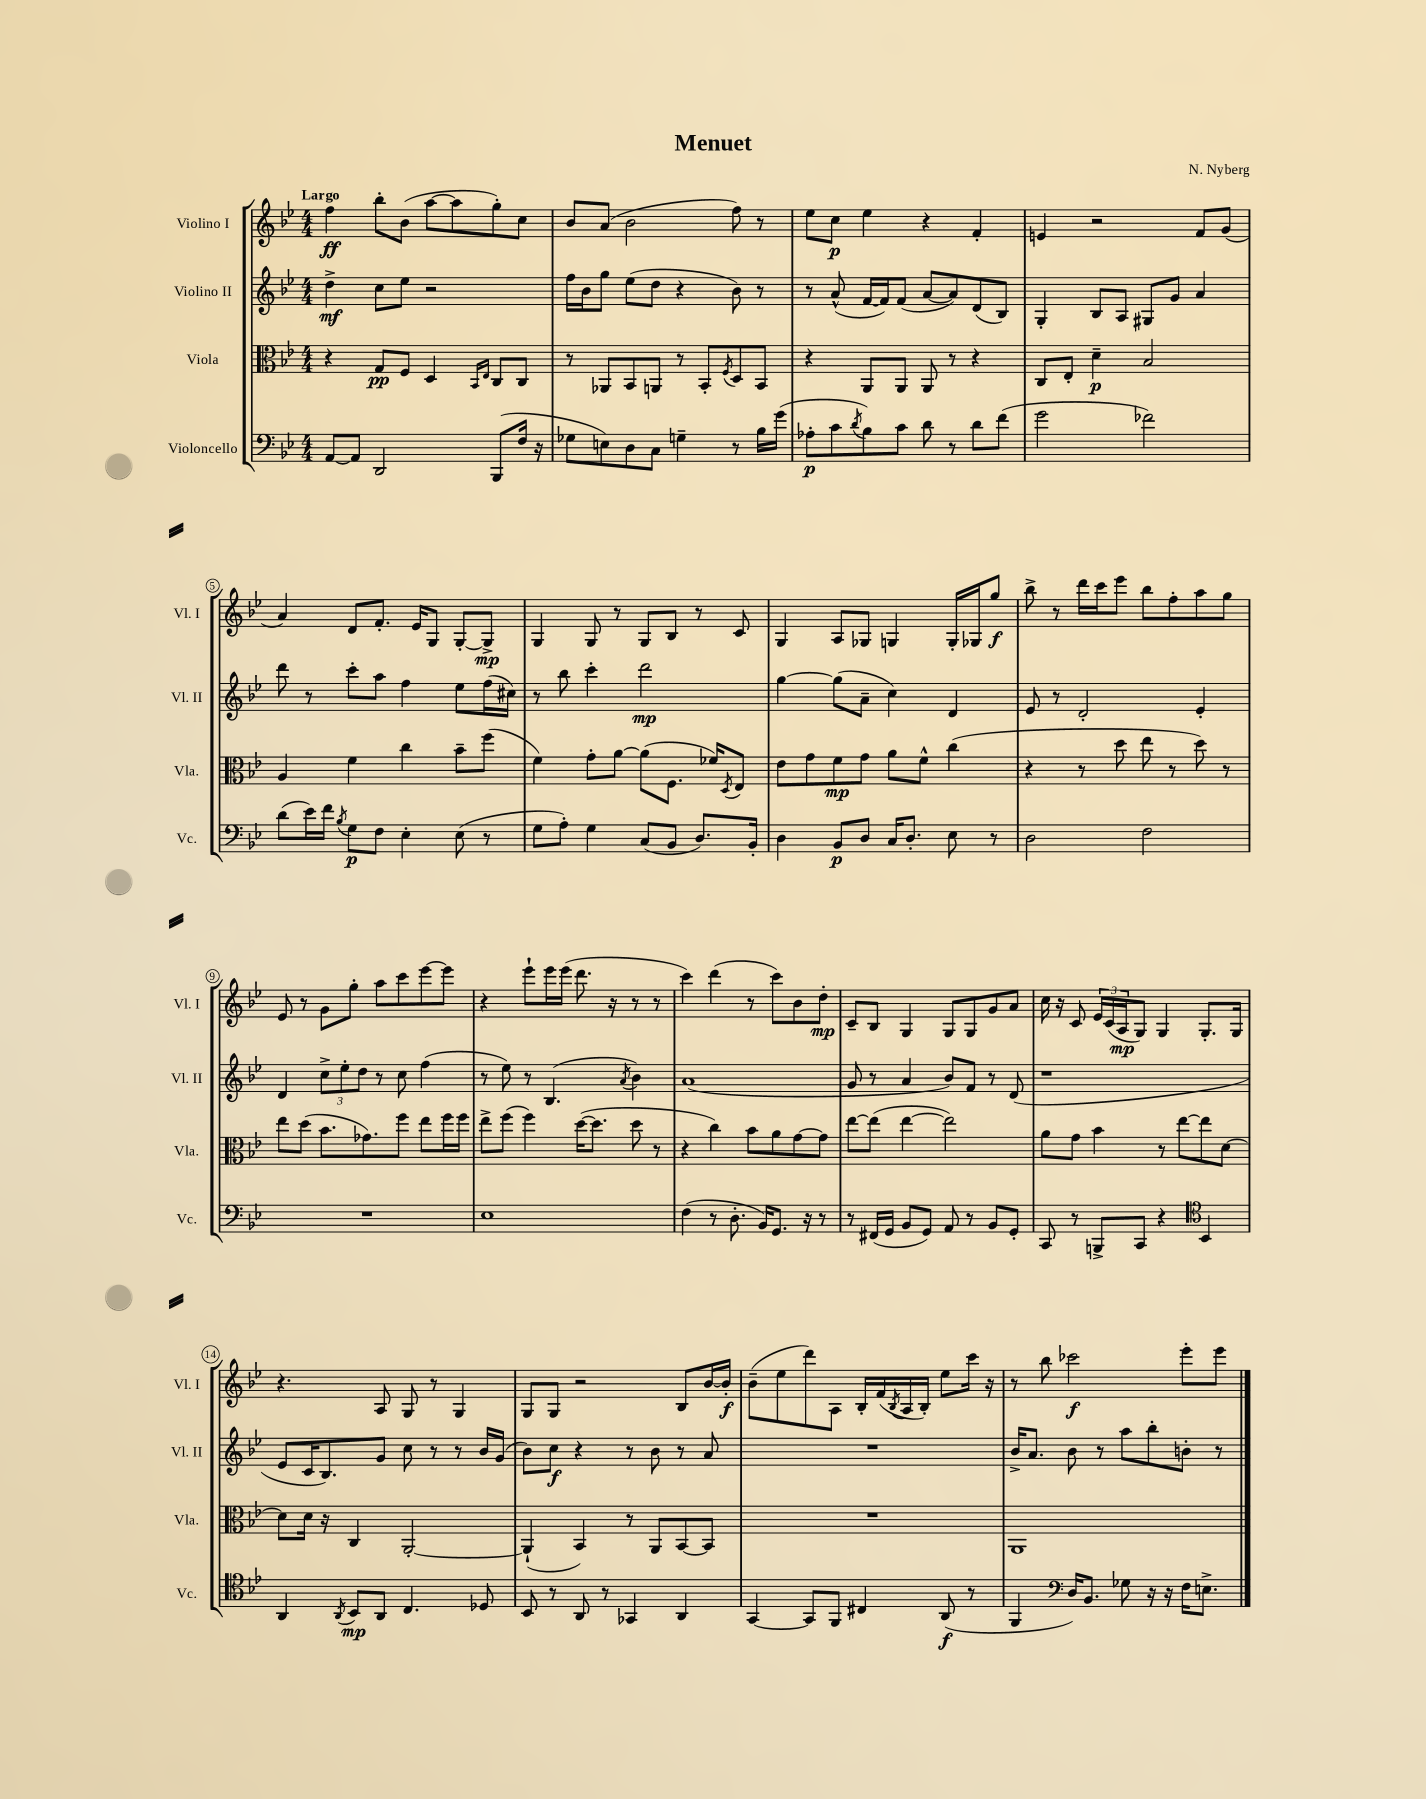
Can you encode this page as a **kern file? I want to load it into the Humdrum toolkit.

**kern	**dynam	**kern	**dynam	**kern	**dynam	**kern	**dynam
*part4	*part4	*part3	*part3	*part2	*part2	*part1	*part1
*staff4	*staff4	*staff3	*staff3	*staff2	*staff2	*staff1	*staff1
*I"Violoncello	*	*I"Viola	*	*I"Violino II	*	*I"Violino I	*
*I'Vc.	*	*I'Vla.	*	*I'Vl. II	*	*I'Vl. I	*
*clefF4	*	*clefC3	*	*clefG2	*	*clefG2	*
*k[b-e-]	*	*k[b-e-]	*	*k[b-e-]	*	*k[b-e-]	*
*M4/4	*	*M4/4	*	*M4/4	*	*M4/4	*
=1	=1	=1	=1	=1	=1	=1	=1
!	!	!	!	!	!	!LO:TX:a:B:t=Largo	!
[8AA/L	.	4r	.	4dd^\	mf	4ff\	ff
8AA/J]	.	.	.	.	.	.	.
2DD/	.	8G/L	pp	8cc\L	.	8bb-'\L	.
.	.	8F/J	.	8ee-\J	.	(8b-\J	.
.	.	4D/	.	2r	.	[8aa\L	.
.	.	.	.	.	.	8aa\]	.
.	.	16qqBB-/LL	.	.	.	.	.
.	.	16qqE-/JJ	.	.	.	.	.
(8BBB-/L	.	8C/L	.	.	.	8gg'\)	.
16F/Jk	.	8C/J	.	.	.	8cc\J	.
16r	.	.	.	.	.	.	.
=2	=2	=2	=2	=2	=2	=2	=2
8G-X\L	.	8r	.	16ff\LL	.	8b-/L	.
.	.	.	.	16b-\J	.	.	.
8En\)	.	8AA-X/L	.	8gg\J	.	(8a/J	.
8D\	.	8BB-/	.	(8ee-\L	.	2b-\	.
8C\J	.	8AAn/J	.	8dd\J	.	.	.
4Gn~\	.	8r	.	4r	.	.	.
.	.	8BB-'/L	.	.	.	.	.
.	.	8qF/	.	.	.	.	.
8r	.	8D/	.	8b-\)	.	8ff\)	.
16B-\LL	.	8BB-/J	.	8r	.	8r	.
(16g\JJ	.	.	.	.	.	.	.
=3	=3	=3	=3	=3	=3	=3	=3
8A-X'\L	p	4r	.	8r	.	8ee-\L	.
8c\	.	.	.	(8a^^/	.	8cc\J	p
8qd/	.	.	.	.	.	.	.
8B-\)	.	8AA/L	.	[16f/LL	.	4ee-\	.
.	.	.	.	16f/J])	.	.	.
8c\J	.	8AA/J	.	(8f/J	.	.	.
8d\	.	8AA/	.	[8a/L	.	4r	.
8r	.	8r	.	8a/])	.	.	.
8d\L	.	4r	.	(8d/	.	4f'/	.
(8f\J	.	.	.	8B-/J)	.	.	.
=4	=4	=4	=4	=4	=4	=4	=4
2g\	.	8C/L	.	4G'/	.	4en/	.
.	.	8E-'/J	.	.	.	.	.
.	.	4d~\	p	8B-/L	.	2r	.
.	.	.	.	8A/J	.	.	.
2f-X\)	.	2B-/	.	8G#X/L	.	.	.
.	.	.	.	8g/J	.	.	.
.	.	.	.	4a/	.	8f/L	.
.	.	.	.	.	.	(8g/J	.
!!LO:LB:g=z
=5	=5	=5	=5	=5	=5	=5	=5
(8d\L	.	4A/	.	8ddd\	.	4a/)	.
16e-\L)	.	.	.	8r	.	.	.
16f\JJ	.	.	.	.	.	.	.
8qB-/	.	.	.	.	.	.	.
8G\L	p	4f\	.	8ccc'\L	.	8d/L	.
8F\J	.	.	.	8aa\J	.	8.f'/J	.
4E-'\	.	4cc\	.	4ff\	.	.	.
.	.	.	.	.	.	16e-/KL	.
.	.	.	.	.	.	8G/J	.
(8E-\	.	8b-~\L	.	8ee-\L	.	[8G'/L	.
8r	.	(8ff\J	.	(16ff\L	.	8G^/J]	mp
.	.	.	.	16cc#X\JJ)	.	.	.
=6	=6	=6	=6	=6	=6	=6	=6
8G\L	.	4f\)	.	8r	.	4G/	.
8A'\J)	.	.	.	8bb-\	.	.	.
4G\	.	8g'\L	.	4ccc'\	.	8G/	.
.	.	[8a\J	.	.	.	8r	.
(8C/L	.	(8a\L]	.	2ddd\	mp	8G/L	.
8BB-/J	.	8.F\J	.	.	.	8B-/J	.
8.D/L)	.	.	.	.	.	8r	.
.	.	16f-X/KL)	.	.	.	.	.
.	.	8qD/	.	.	.	.	.
.	.	8E-/J	.	.	.	8c/	.
16BB-'/Jk	.	.	.	.	.	.	.
=7	=7	=7	=7	=7	=7	=7	=7
4D\	.	8e-\L	.	[4gg\	.	4G/	.
.	.	8g\	.	.	.	.	.
8BB-/L	p	8f\	mp	(8gg\L]	.	8A/L	.
8D/J	.	8g\J	.	8a~\J	.	8G-X/J	.
16C/KL	.	8a\L	.	4cc\)	.	4Gn/	.
8.D'/J	.	.	.	.	.	.	.
.	.	8f^^\J	.	.	.	.	.
8E-\	.	(4cc\	.	4d/	.	16G'/LL	.
.	.	.	.	.	.	16G-X/J	.
8r	.	.	.	.	.	8gg/J	f
=8	=8	=8	=8	=8	=8	=8	=8
2D\	.	4r	.	8e-/	.	8bb-^\	.
.	.	.	.	8r	.	8r	.
.	.	8r	.	2d'/	.	16ddd\LL	.
.	.	.	.	.	.	16ccc\J	.
.	.	8dd\	.	.	.	8eee-\J	.
2F\	.	8ee-\	.	.	.	8bb-\L	.
.	.	8r	.	.	.	8ff'\	.
.	.	8dd\)	.	4e-'/	.	8aa\	.
.	.	8r	.	.	.	8gg\J	.
!!LO:LB:g=z
=9	=9	=9	=9	=9	=9	=9	=9
1r	.	8ee-\L	.	4d/	.	8e-/	.
.	.	(8dd\J	.	.	.	8r	.
.	.	8.b-\L	.	12cc^\L	.	8g\L	.
.	.	.	.	12ee-'\	.	.	.
.	.	.	.	.	.	8gg'\J	.
.	.	.	.	12dd\J	.	.	.
.	.	8.g-X\)	.	.	.	.	.
.	.	.	.	8r	.	8aa\L	.
.	.	8ff\J	.	8cc\	.	8ccc\	.
.	.	8ee-\L	.	(4ff\	.	[8eee-\	.
.	.	16ff\L	.	.	.	8eee-\J]	.
.	.	16ff\JJ	.	.	.	.	.
=10	=10	=10	=10	=10	=10	=10	=10
1E-	.	8ee-^\L	.	8r	.	4r	.
.	.	(8ff\J	.	8ee-\)	.	.	.
.	.	4ff\)	.	8r	.	8eee-`\L	.
.	.	.	.	(4.B-/	.	16eee-\L	.
.	.	.	.	.	.	(16eee-\JJ	.
.	.	([16dd\KL	.	.	.	8.ddd\	.
.	.	8.dd\J]	.	.	.	.	.
.	.	.	.	.	.	16r	.
.	.	.	.	8qa/	.	.	.
.	.	8dd\	.	4b-\)	.	8r	.
.	.	8r	.	.	.	8r	.
=11	=11	=11	=11	=11	=11	=11	=11
(4F\	.	4r	.	(1a	.	4ccc\)	.
8r	.	4cc\)	.	.	.	(4ddd\	.
8.D'\	.	.	.	.	.	.	.
.	.	8b-\L	.	.	.	8r	.
16BB-/KL)	.	.	.	.	.	.	.
8.GG/J	.	8a\	.	.	.	8ccc\L)	.
.	.	[8g\	.	.	.	8b-\	.
16r	.	.	.	.	.	.	.
8r	.	8g\J]	.	.	.	8dd'\J	mp
=12	=12	=12	=12	=12	=12	=12	=12
8r	.	[8ee-\L	.	8g/	.	8c~/L	.
(16FF#X/LL	.	(8ee-\J]	.	8r	.	8B-/J	.
16GG/JJ	.	.	.	.	.	.	.
8BB-/L	.	[4ee-\	.	4a/	.	4G/	.
8GG/J)	.	.	.	.	.	.	.
8AA/	.	2ee-\])	.	8b-/L)	.	8G/L	.
8r	.	.	.	8f/J	.	8G/	.
8BB-/L	.	.	.	8r	.	8g/	.
8GG'/J	.	.	.	(8d/	.	8a/J	.
=13	=13	=13	=13	=13	=13	=13	=13
8CC/	.	8a\L	.	1r	.	16cc\	.
.	.	.	.	.	.	16r	.
8r	.	8g\J	.	.	.	8c/	.
8BBBn^/L	.	4b-\	.	.	.	24e-/LL	.
.	.	.	.	.	.	(24c/	.
.	.	.	.	.	.	24A/J	mp
8CC/J	.	.	.	.	.	8G/J)	.
4r	.	8r	.	.	.	4G/	.
.	.	[8ee-\L	.	.	.	.	.
*clefC4	*	*	*	*	*	*	*
4BB-/	.	8ee-\]	.	.	.	8.G'/L	.
.	.	[8d\J	.	.	.	.	.
.	.	.	.	.	.	16G/Jk	.
!!LO:LB:g=z
=14	=14	=14	=14	=14	=14	=14	=14
4AA/	.	8d\L]	.	8e-/L	.	4.r	.
.	.	16d\Jk	.	16c/K	.	.	.
.	.	16r	.	8.B-/)	.	.	.
8qAA/	.	.	.	.	.	.	.
8BB-/L	mp	4C/	.	.	.	.	.
8AA/J	.	.	.	8g/J	.	8A/	.
4.C/	.	[2AA'/	.	8cc\	.	8G/	.
.	.	.	.	8r	.	8r	.
.	.	.	.	8r	.	4G/	.
8D-X/	.	.	.	16b-/LL	.	.	.
.	.	.	.	(16g/JJ	.	.	.
=15	=15	=15	=15	=15	=15	=15	=15
8BB-/	.	(4AA`/]	.	8b-\L)	.	8G/L	.
8r	.	.	.	8cc\J	f	8G/J	.
8AA/	.	4BB-/)	.	4r	.	2r	.
8r	.	.	.	.	.	.	.
4GG-X/	.	8r	.	8r	.	.	.
.	.	8AA/L	.	8b-\	.	.	.
4AA/	.	[8BB-/	.	8r	.	8B-/L	.
.	.	8BB-/J]	.	8a/	.	[16b-/L	.
.	.	.	.	.	.	16b-'/JJ]	f
=16	=16	=16	=16	=16	=16	=16	=16
[4GG/	.	1r	.	1r	.	(8b-~\L	.
.	.	.	.	.	.	8ee-\	.
8GG/L]	.	.	.	.	.	8ddd\)	.
8FF/J	.	.	.	.	.	8A\J	.
4C#X/	.	.	.	.	.	16B-'/LL	.
.	.	.	.	.	.	(16f/	.
.	.	.	.	.	.	8qB-/	.
.	.	.	.	.	.	16A/	.
.	.	.	.	.	.	16B-'/JJ)	.
(8AA/	f	.	.	.	.	8ee-\L	.
8r	.	.	.	.	.	16ccc\Jk	.
.	.	.	.	.	.	16r	.
=17	=17	=17	=17	=17	=17	=17	=17
4FF/	.	1AA	.	16b-^/KL	.	8r	.
.	.	.	.	8.a/J	.	.	.
.	.	.	.	.	.	8bb-\	.
*clefF4	*	*	*	*	*	*	*
16D/KL)	.	.	.	8b-\	.	2ccc-X\	f
8.BB-/J	.	.	.	.	.	.	.
.	.	.	.	8r	.	.	.
8G-X\	.	.	.	8aa\L	.	.	.
16r	.	.	.	8bb-'\	.	.	.
16r	.	.	.	.	.	.	.
16F\KL	.	.	.	8bn'\J	.	8eee-'\L	.
8.En^\J	.	.	.	.	.	.	.
.	.	.	.	8r	.	8eee-\J	.
==	==	==	==	==	==	==	==
*-	*-	*-	*-	*-	*-	*-	*-
